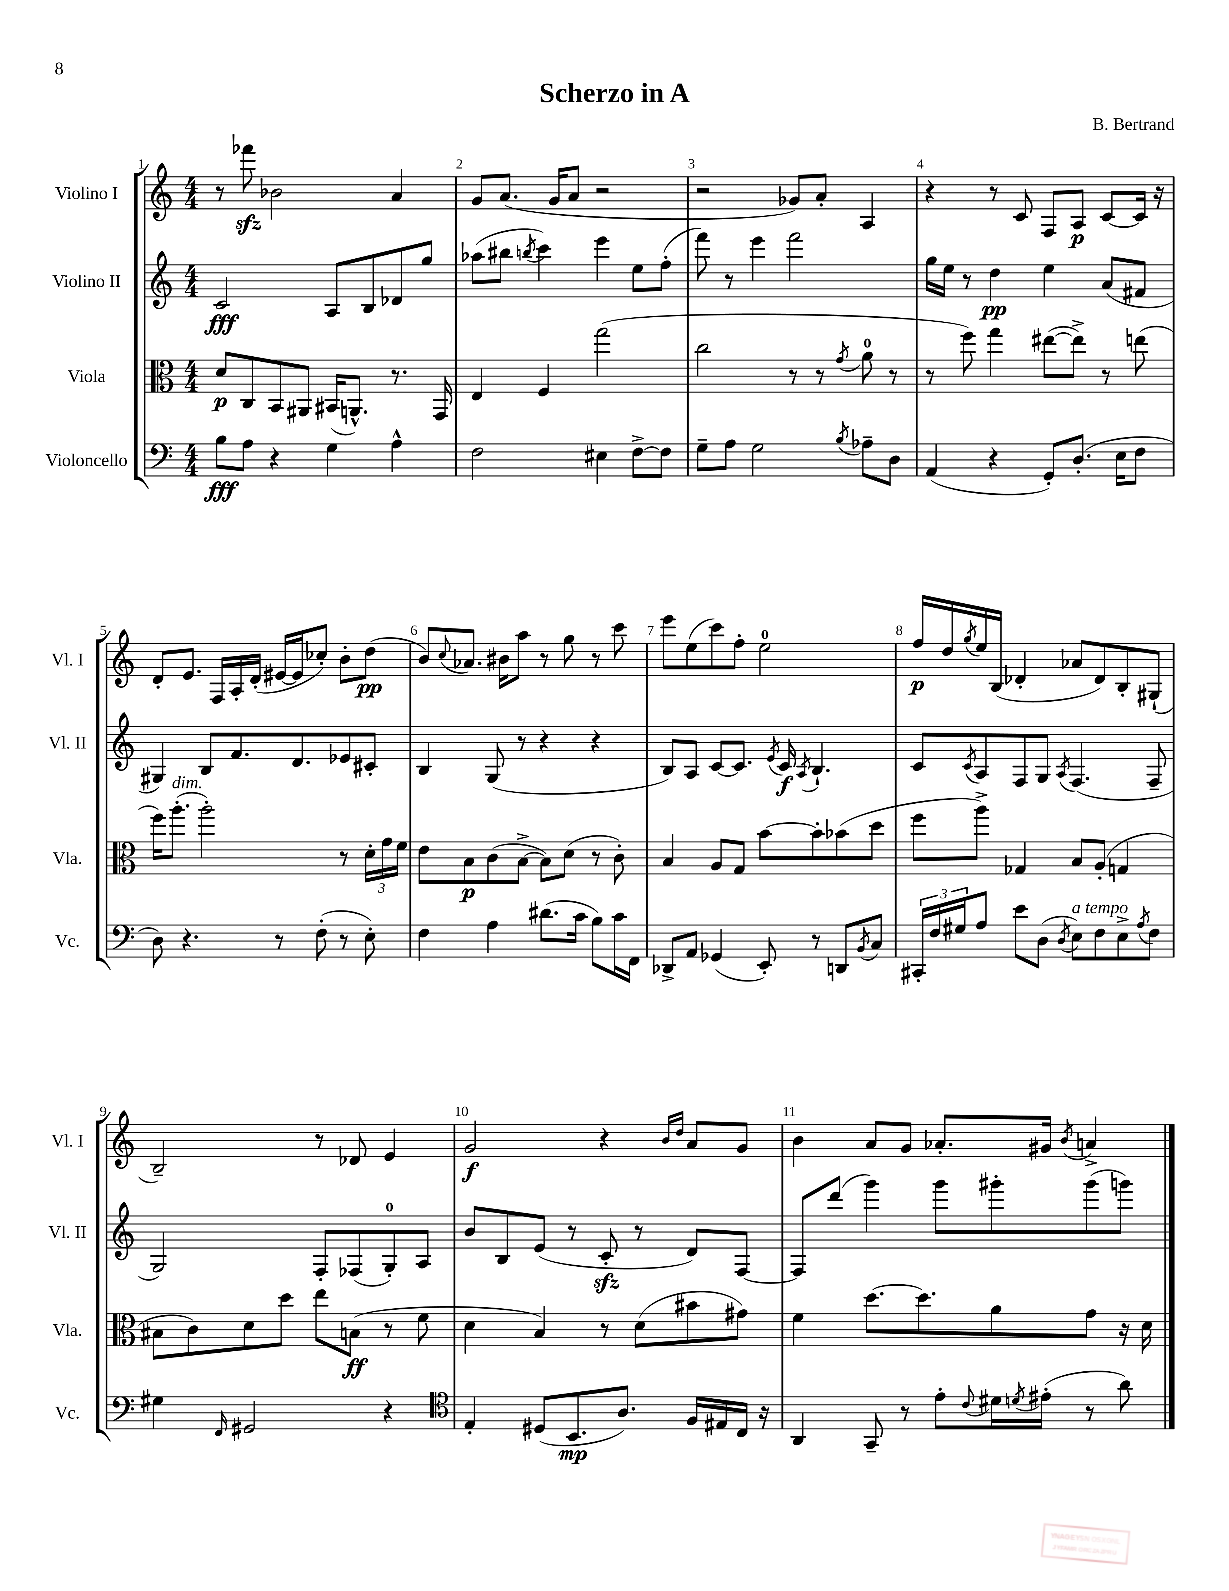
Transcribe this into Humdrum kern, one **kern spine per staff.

**kern	**kern	**kern	**kern
*staff4	*staff3	*staff2	*staff1
*clefF4	*clefC3	*clefG2	*clefG2
*k[]	*k[]	*k[]	*k[]
*M4/4	*M4/4	*M4/4	*M4/4
8B	8d	2c	8r
8A	8C	.	8fff-
4r	8BB	.	2b-
.	8AA#	.	.
4G	(16BB#	8A	.
.	8.AA^^)	.	.
.	.	8B	.
4A^^	8.r	8d-	4a
.	.	8gg	.
.	16GG	.	.
=	=	=	=
2F	4E	(8aa-	8g
.	.	8bb#	(8.a
.	.	8qbb	.
.	4F	4ccc)	.
.	.	.	16g
.	.	.	8a
4E#	(2gg	4eee	2r
[8F^	.	8ee	.
8F]	.	(8ff'	.
=	=	=	=
8G~	2cc	8fff)	2r
8A	.	8r	.
2G	.	4eee	.
.	8r	2fff	8g-)
.	8r	.	8a'
8qB	8qg	.	.
8A-~	8a	.	4A
8D	8r	.	.
=	=	=	=
(4AA	8r	16gg	4r
.	.	16ee	.
.	8ff)	8r	.
4r	4gg	4dd	8r
.	.	.	8c
8GG')	([8ee#	4ee	8F
(8.D'	8ee#^])	.	8A
.	8r	(8a	[8c
16E	.	.	.
8F	(8ee	8f#	16c]
.	.	.	16r
=	=	=	=
8D)	16ff)	4G#)	8d'
.	(8.aa'	.	.
4.r	.	.	8.e
.	2aa')	8B	.
.	.	.	16F
.	.	8.f	16A'
.	.	.	(16d'
8r	.	.	[16e#
.	.	8.d	16e#]
(8F'	.	.	8cc-')
8r	8r	8e-	8b'
8E')	24d'	8c#'	(8dd
.	24g	.	.
.	24f	.	.
=	=	=	=
4F	8e	4B	8b)
.	.	.	8qqcc
.	8B	.	8.a-
4A	(8c	(8G	.
.	.	.	16b#
.	[8B^	8r	8aa
(8.d#	8B])	4r	8r
.	(8d	.	8gg
16c	.	.	.
8B)	8r	4r	8r
16c	8c')	.	8ccc
16FF	.	.	.
=	=	=	=
8DD-^	4B	8B)	8eee
8AA	.	8A	(8ee
(4GG-	8A	[8c	8ccc)
.	8G	8.c]	8ff'
8EE')	[8b	.	2ee
.	.	8qe	.
.	.	16c	.
.	.	8qA	.
8r	8b']	4.B`	.
8DD	(8b-	.	.
8qBB	.	.	.
8C	8dd	.	.
=	=	=	=
24CC#'	8ff	8c	16ff
24F	.	.	.
.	.	.	16dd
24G#	.	.	.
.	.	8qc	8qgg
8A	8aa^)	8A	16ee
.	.	.	(16B
8e	4G-	8F	4d-'
(8D	.	8G	.
8qD	.	8qA	.
8E)	8B	(4.F	8a-
8F	(8A'	.	8d-)
8E^	4G	.	8B'
8qA	.	.	.
8F	.	8F~	(8G#`
=	=	=	=
4G#	8B#	2G)	2B~)
.	8c)	.	.
16qqFF	.	.	.
2GG#	8d	.	.
.	8dd	.	.
.	8ee	8F'	8r
.	(8B	(8F-	8d-
4r	8r	8G')	4e
.	8f	8A	.
=	=	=	=
*clefC4	*	*	*
4E'	4d	8b	2g
.	.	8B	.
(8D#	4B)	(8e	.
8.BB	.	8r	.
.	8r	8c'	4r
8.A)	.	.	.
.	(8d	8r	.
.	.	.	16qqb
.	.	.	16qqdd
16F	8b#	8d)	8a
16E#	.	.	.
16C	8g#)	[8F	8g
16r	.	.	.
=	=	=	=
4AA	4f	8F]	4b
.	.	(8ddd	.
8GG~	[8.dd	4ggg)	8a
8r	.	.	8g
.	8.dd]	.	.
8e'	.	8ggg	8.a-'
8qqc	.	.	.
16d#	8a	8ggg#'	.
8qd	.	.	.
(16e#'	.	.	16g#
.	.	.	8qb
8r	8g	(8ggg#	4a^
8a)	16r	8ggg)	.
.	16d	.	.
==	==	==	==
*-	*-	*-	*-
